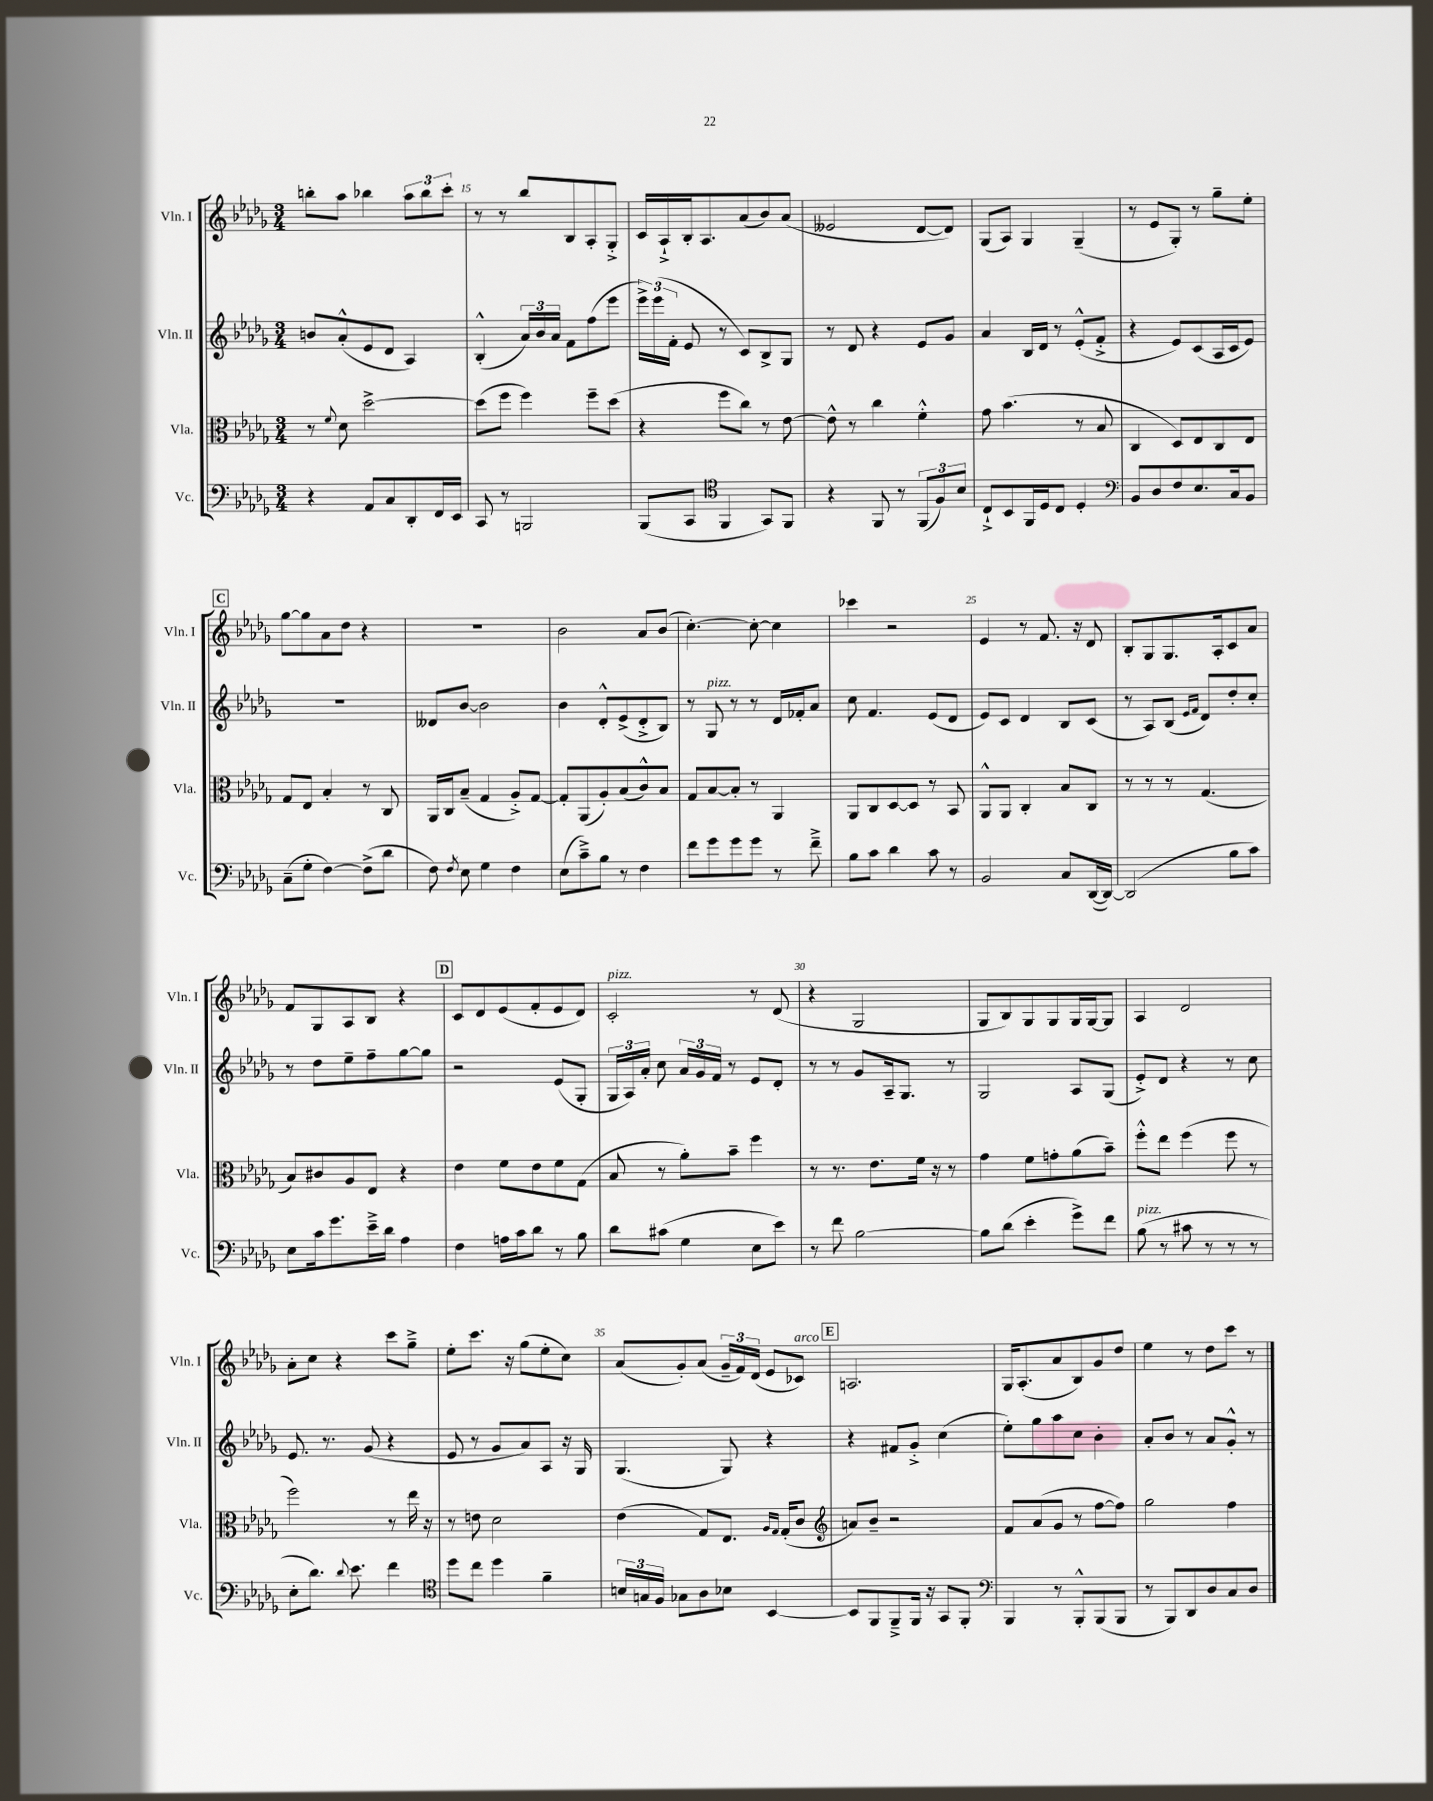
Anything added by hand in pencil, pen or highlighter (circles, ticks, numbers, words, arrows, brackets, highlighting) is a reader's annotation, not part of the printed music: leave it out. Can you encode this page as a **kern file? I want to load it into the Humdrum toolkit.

**kern	**kern	**kern	**kern
*part4	*part3	*part2	*part1
*staff4	*staff3	*staff2	*staff1
*I"Vc.	*I"Vla.	*I"Vln. II	*I"Vln. I
*I'Vc.	*I'Vla.	*I'Vln. II	*I'Vln. I
*clefF4	*clefC3	*clefG2	*clefG2
*k[b-e-a-d-g-]	*k[b-e-a-d-g-]	*k[b-e-a-d-g-]	*k[b-e-a-d-g-]
*M3/4	*M3/4	*M3/4	*M3/4
=14	=14	=14	=14
4r	8r	8bn/L	8bbn'\L
.	8qqf/	.	.
.	8d-\	(8a-'^^/	8aa-\J
8AA-/L	[2dd-^\	8e-/	4bb-X\
8C/	.	8d-/J	.
8DD-'/	.	4A-/)	12aa-\L
.	.	.	12bb-\
16FF/L	.	.	.
.	.	.	12ccc'\J
16EE-/JJ	.	.	.
=15	=15	=15	=15
8CC/	(8dd-\L]	(4B-'^^/	8r
8r	8ff\J	.	8r
2BBBn/	4ff\)	24a-/LL)	8bb-/L
.	.	24b-/	.
.	.	24a-/JJ	.
.	.	8f\L	8B-/
.	8ff~\L	(8ff\	8A-'/
.	(8dd-\J	8eee-\J	8G-'^/J
=16	=16	=16	=16
(8BBB-/L	4r	24eee-^\LL)	16c/LL
.	.	(24eee-\	.
.	.	.	16A-`^/
.	.	24f'\JJ	.
8CC/J	.	8e-/	16B-'/J
.	.	.	8.A-/
*clefC4	*	*	*
4FF/	8ff\L	8r	.
.	8cc\J)	8c/L)	(8a-/
8GG-/L)	8r	8B-^/	8b-/)
8FF/J	[8e-\	8G-/J	(8a-/J
=17	=17	=17	=17
4r	8e-^^\]	8r	2e--X/
.	8r	8d-/	.
8FF/	4cc\	4r	.
8r	.	.	.
(12FF/L	4f'^^\	8e-/L	[8d-/L
12F/)	.	.	.
.	.	8g-/J	8d-/J])
12B-/J	.	.	.
=18	=18	=18	=18
8C`^/L	8g-\	4a-/	(8G-/L
8BB-/	(4.b-\	.	8A-/J)
16FF/L	.	16B-/LL	4G-/
16D-/J	.	16d-/JJ	.
8C/J	.	8r	.
4D-'/	8r	(8e-'^^/L	(4G-~/
.	8B-/	8f'^/J	.
=19	=19	=19	=19
*clefF4	*	*	*
8BB-/L	4C/	4r	8r
8D-/	.	.	8e-/L
8F/	8D-/L)	8e-/L)	8G-'/J)
8.E-/	8E-/	(8c/	8r
.	8C/	16A-/L	8gg-~\L
16C/k	.	16c/J	.
8BB-/J	8E-/J	8e-/J)	8ee-'\J
!!LO:LB:g=z
!!LO:REH:place=s1:t=C
=20	=20	=20	=20
(8C~\L	8G-/L	2.r	[8gg-\L
8G-'\J	8E-/J	.	8gg-\]
[4F\)	4B-'/	.	8a-\
.	.	.	8dd-\J
(8F^\L]	8r	.	4r
8d-\J	8C/	.	.
=21	=21	=21	=21
8F\)	16AA-/LL	8d--X/L	2.r
.	16C/J	.	.
8qF/	.	.	.
8E-\	(8B-~/J	[8b-/J	.
4G-\	4G-/	2b-\]	.
4F\	8A-'^/L)	.	.
.	[8G-/J	.	.
=22	=22	=22	=22
(8E-\L	8G-'/L]	4b-\	2b-\
8c~^\)	(8AA-/	.	.
8B-\J	8A-'/)	8d-'^^/L	.
8r	(8B-/	(8e-^/	.
4F\	8c^^/)	8d-'^/	8a-/L
.	8B-/J	8B-/J)	(8b-/J
=23	=23	=23	=23
8f\L	8G-/L	8r	[4.cc'\)
!	!	!LO:TX:a:i:t=pizz.	!
8g-\	[8B-/	8G-/	.
8g-\	8B-'/J]	8r	.
8g-\J	8r	8r	8cc'\_
8r	4AA-/	16d-/LL	4cc\]
.	.	16f-X'/J	.
8f~^\	.	8a-/J	.
=24	=24	=24	=24
8B-\L	8AA-/L	8cc\	4ccc-X\
8c\J	8C/	4.f/	.
4d-\	[8D-/	.	2r
.	8D-/J]	.	.
8c\	8r	(8e-/L	.
8r	8BB-/	8d-/J	.
=25	=25	=25	=25
2BB-/	8AA-^^/L	8e-/L)	4e-/
.	8AA-/J	8c/J	.
.	4C'/	4d-/	8r
.	.	.	8.f/
8C/L	8B-/L	8B-/L	.
.	.	.	16r
([16DD-/L	8C/J	(8c/J	8d-/
16DD-/JJ_)	.	.	.
=26	=26	=26	=26
(2DD-/]	8r	8r	8B-'/L
.	8r	8A-/L)	8G-/
.	8r	(8B-/J	8.G-/
.	.	16qqe-/LL	.
.	.	16qqf/JJ	.
.	(4.G-/	8d-/L)	.
.	.	.	16A-'/k
8B-\L	.	8dd-'/	8c/
8c\J)	.	8cc'/J	8a-/J
!!LO:LB:g=z
=27	=27	=27	=27
8E-\L	8B-/L)	8r	8f/L
16c\k	8c#X/	8dd-\L	8G-/
8.g-\	.	.	.
.	8A-/	8ee-~\	8A-/
16e-~^\L	8E-/J	8ff~\	8B-/J
16d-\JJ	.	.	.
4A-\	4r	[8gg-\	4r
.	.	8gg-\J]	.
!!LO:REH:place=s1:t=D
=28	=28	=28	=28
4F\	4e-\	2r	8c/L
.	.	.	8d-/
16An\LL	8f\L	.	(8e-/
16c\J	.	.	.
8d-\J	8e-\	.	8f'/
8r	8f\	(8e-/L	8e-/
8B-\	(8G-\J	8G-'/J	8d-/J)
=29	=29	=29	=29
!	!	!	!LO:TX:a:i:t=pizz.
8d-\L	8B-/	24G-/LL	2c'/
.	.	24A-/)	.
.	.	24a-'/JJ	.
(8c#X\J	8r	8cc\	.
4G-\	8a-'\L)	24a-/LL	.
.	.	24g-/	.
.	.	24f/JJ	.
.	8b-~\J	8r	.
8E-\L	4ff\	8e-/L	8r
8e-\J)	.	8d-'/J	(8d-/
=30	=30	=30	=30
8r	8r	8r	4r
8f\	8.r	8r	.
[2B-\	.	8g-/L	2G-/
.	8.e-\L	.	.
.	.	16A-~/k	.
.	.	8.G-/J	.
.	16f\Jk	.	.
.	16r	.	.
.	8r	8r	.
=31	=31	=31	=31
8B-\L]	4g-\	2G-/	8G-/L
(8d-\J	.	.	8B-/)
4e-'\	8f\L	.	8G-/
.	8gn'\	.	8G-/
8g-^\L)	(8a-\	8A-/L	16G-/L
.	.	.	[16G-/J
8f\J	8b-~\J)	(8G-/J	8G-/J]
=32	=32	=32	=32
!LO:TX:a:i:t=pizz.	!	!	!
(8B-\	8ff'^^\L	8e-'^/L)	4A-/
8r	8ee-\J	8d-/J	.
8c#X\	(4ff\	4r	2d-/
8r	.	.	.
8r	8ff\	8r	.
8r	8r	8cc\	.
!!LO:LB:g=z
=33	=33	=33	=33
8E-'\L	2ff\)	8.e-/	8a-'\L
8.d-\J)	.	.	8cc\J
.	.	8.r	.
.	.	.	4r
8qqd-/	.	.	.
8.e-\	.	.	.
.	.	(8g-/	.
4f\	8r	4r	8ccc\L
.	16ee-\	.	8gg-~^\J
.	16r	.	.
=34	=34	=34	=34
*clefC4	*	*	*
8dd-\L	8r	8e-/	8ee-'\L
8cc\J	8en\	8r	8.ccc\J
4dd-\	2d-\	8g-/L	.
.	.	.	16r
.	.	8a-/)	(8gg-\L
4f~\	.	8A-/J	8ee-'\
.	.	16r	8cc\J)
.	.	16G-/	.
=35	=35	=35	=35
24Bn/LL	(4e-\	(4.G-/	(8a-/L
24Gn/	.	.	.
24F/JJ	.	.	.
8G-X\L	.	.	8g-'/)
8A-\	8G-/L)	.	(8a-/J
8B-X\J	8.E-/J	8G-/)	24g-~/LL
.	.	.	24f/)
.	.	.	(24d-/JJ
[4BB-/	.	4r	8e-/L
.	16qqA-/LL	.	.
.	16qqG-/JJ	.	.
.	(16G-'/KL	.	.
!	!	!	!LO:TX:a:i:t=arco
.	8c/J	.	8c-X/J)
!!LO:REH:place=s1:t=E
=36	=36	=36	=36
*	*clefG2	*	*
8BB-/L]	8an/L)	4r	2.An/
8FF/	8b-~/J	.	.
8FF~^/	2r	8f#X/L	.
16FF/Jk	.	8g-'^/J	.
16r	.	.	.
8GG-/L	.	(4cc\	.
8FF'/J	.	.	.
=37	=37	=37	=37
*clefF4	*	*	*
4BBB-/	8f/L	8ee-'\L)	16G-/KL
.	.	.	(8.A-'/
.	(8a-/	8gg-\	.
8r	8g-/J	8aa-\	8a-/
8BBB-'^^/L	8r	8cc\J	8B-/)
(8BBB-/	[8ff\L	4b-'\	8g-/
8BBB-/J	8ff\J])	.	8dd-/J
=38	=38	=38	=38
8r	2gg-\	8a-'/L	4ee-\
8BBB-/L)	.	8b-/J	.
8DD-/	.	8r	8r
8D-/	.	8a-/L	8dd-\L
8C/	4ff\	8g-'^^/J	8ccc\J
8D-/J	.	8r	8r
==	==	==	==
*-	*-	*-	*-
